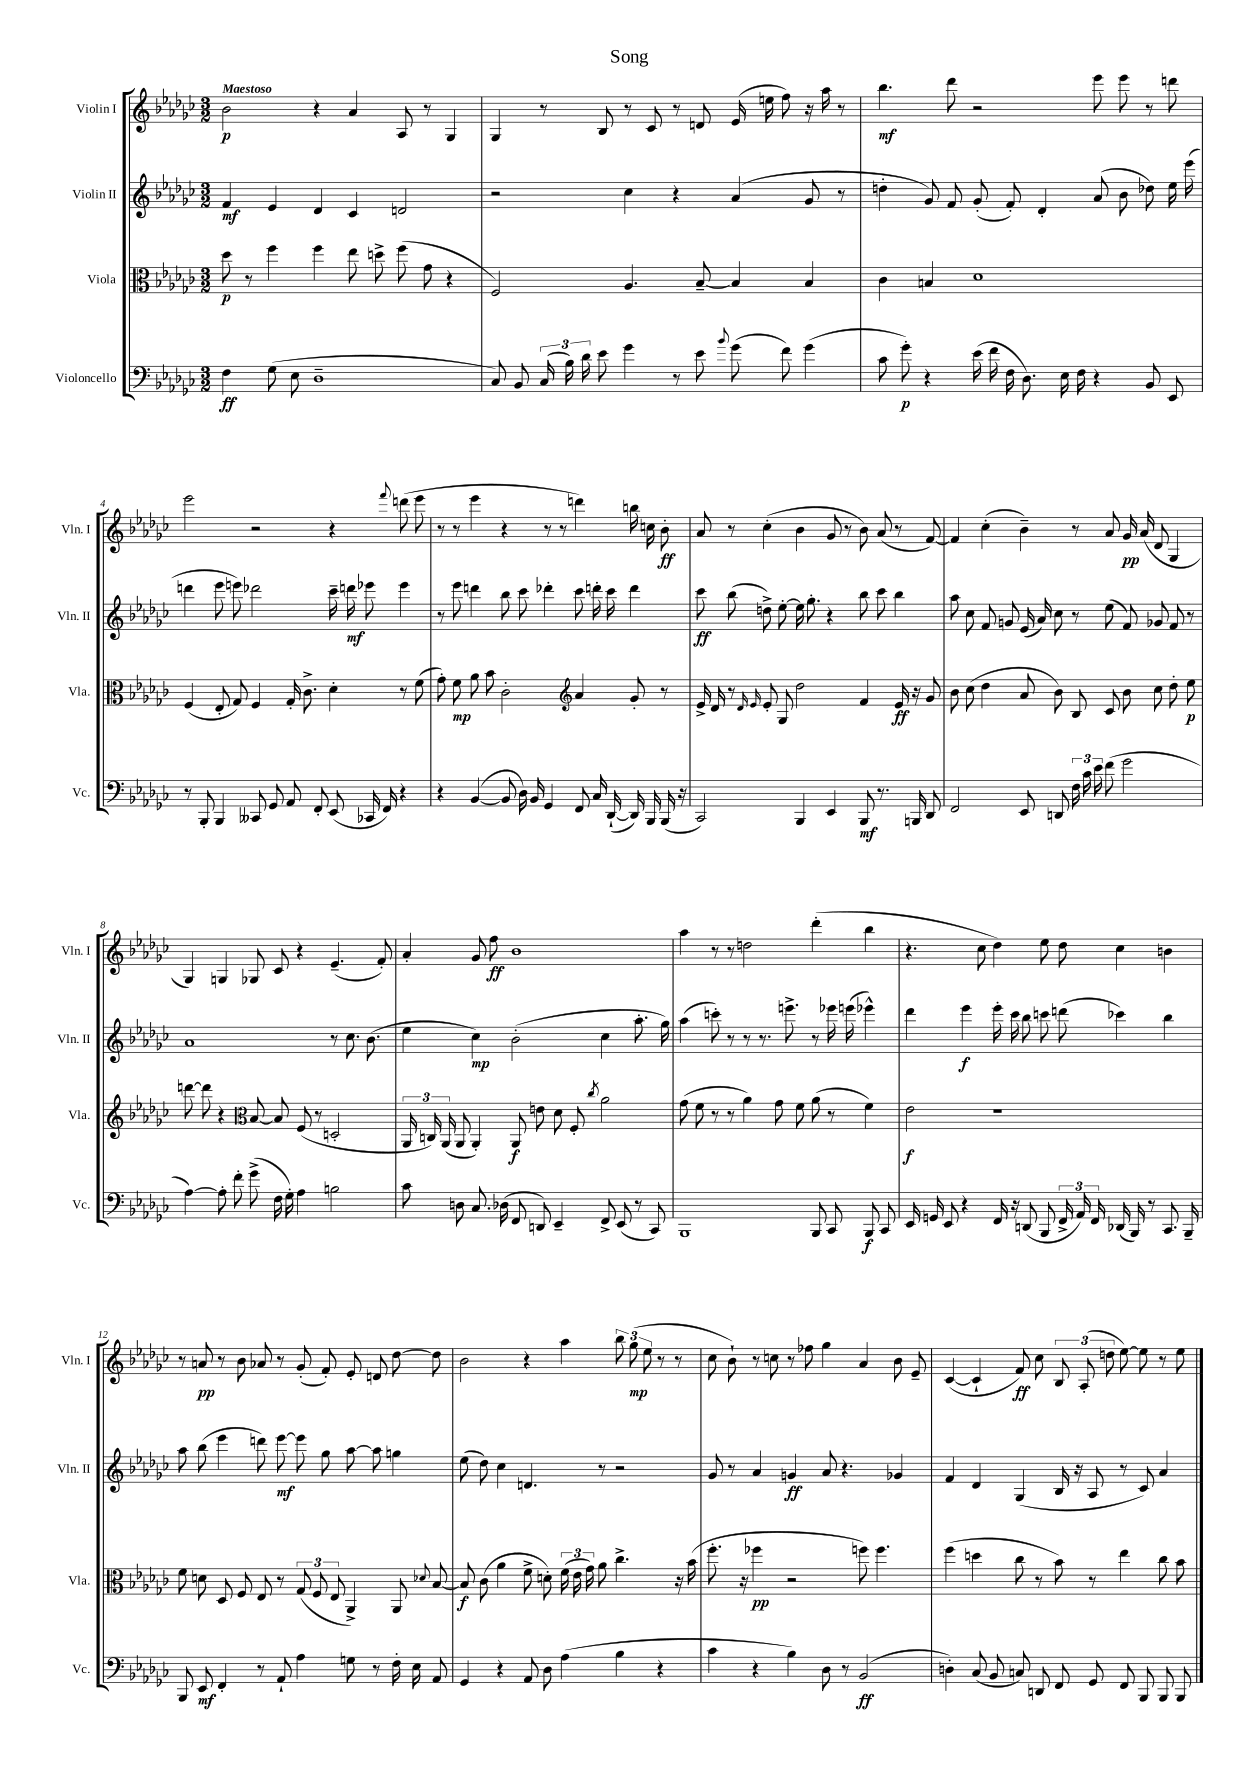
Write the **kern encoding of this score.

**kern	**dynam	**kern	**dynam	**kern	**dynam	**kern	**dynam
*part4	*part4	*part3	*part3	*part2	*part2	*part1	*part1
*staff4	*staff4	*staff3	*staff3	*staff2	*staff2	*staff1	*staff1
*I"Violoncello	*	*I"Viola	*	*I"Violin II	*	*I"Violin I	*
*I'Vc.	*	*I'Vla.	*	*I'Vln. II	*	*I'Vln. I	*
*clefF4	*	*clefC3	*	*clefG2	*	*clefG2	*
*k[b-e-a-d-g-c-]	*	*k[b-e-a-d-g-c-]	*	*k[b-e-a-d-g-c-]	*	*k[b-e-a-d-g-c-]	*
*M3/2	*	*M3/2	*	*M3/2	*	*M3/2	*
=1	=1	=1	=1	=1	=1	=1	=1
!	!	!	!	!	!	!LO:TX:a:B:t=Maestoso	!
4F\	ff	8dd-\	p	4f/	mf	2b-\	p
.	.	8r	.	.	.	.	.
(8G-\	.	4ff\	.	4e-/	.	.	.
8E-\	.	.	.	.	.	.	.
1D-~	.	4ff\	.	4d-/	.	4r	.
.	.	8ee-\	.	4c-/	.	4a-/	.
.	.	8ddn^\	.	.	.	.	.
.	.	(8ff\	.	2dn/	.	8A-/	.
.	.	8g-\	.	.	.	8r	.
.	.	4r	.	.	.	4G-/	.
=2	=2	=2	=2	=2	=2	=2	=2
8C-/)	.	2F/)	.	2r	.	4G-/	.
8BB-/	.	.	.	.	.	.	.
(24C-/	.	.	.	.	.	8r	.
24B-\)	.	.	.	.	.	.	.
24d-\	.	.	.	.	.	.	.
8e-\	.	.	.	.	.	8B-/	.
4g-\	.	4.A-/	.	4cc-\	.	8r	.
.	.	.	.	.	.	8c-/	.
8r	.	.	.	4r	.	8r	.
8e-\	.	[8B-~/	.	.	.	8dn/	.
8qqb-/	.	.	.	.	.	.	.
(8g-\	.	4B-/]	.	(4a-/	.	(16e-/	.
.	.	.	.	.	.	16een\	.
8f\)	.	.	.	.	.	8ff\)	.
(4g-\	.	4B-/	.	8g-/	.	16r	.
.	.	.	.	.	.	16aa-\	.
.	.	.	.	8r	.	8r	.
=3	=3	=3	=3	=3	=3	=3	=3
8c-\	.	4c-\	.	4ddn'\	.	4.bb-\	mf
8g-'\)	p	.	.	.	.	.	.
4r	.	4Bn/	.	8g-/)	.	.	.
.	.	.	.	8f/	.	8ddd-\	.
(16e-\	.	1d-	.	(8g-'/	.	2r	.
16f\	.	.	.	.	.	.	.
16F\	.	.	.	8f'/)	.	.	.
8.D-\)	.	.	.	.	.	.	.
.	.	.	.	4d-'/	.	.	.
16E-\	.	.	.	.	.	.	.
16F\	.	.	.	.	.	.	.
4r	.	.	.	(8a-/	.	8eee-\	.
.	.	.	.	8b-\	.	8eee-\	.
8BB-/	.	.	.	8dd-X\)	.	8r	.
8EE-/	.	.	.	16ee-\	.	8dddn\	.
.	.	.	.	(16eee-\	.	.	.
!!LO:LB:g=z
=4	=4	=4	=4	=4	=4	=4	=4
8r	.	(4F/	.	4dddn\	.	2eee-\	.
8BBB-'/	.	.	.	.	.	.	.
4BBB-/	.	8E-'/	.	8eee-\	.	.	.
.	.	8G-/)	.	8eeen\)	.	.	.
8CC--X/	.	4F/	.	2ddd-X\	.	2r	.
8GG-/	.	.	.	.	.	.	.
8AA-/	.	16G-'/	.	.	.	.	.
.	.	8.c-^\	.	.	.	.	.
8FF'/	.	.	.	.	.	.	.
(8EE-/	.	4d-'\	.	16ccc-~\	.	4r	.
.	.	.	.	16dddn\	mf	.	.
16CC-X/	.	.	.	8eee-X\	.	.	.
16FF/)	.	.	.	.	.	.	.
.	.	.	.	.	.	8qqfff/	.
4r	.	8r	.	4eee-\	.	(8dddn\	.
.	.	(8f\	.	.	.	8eee-\	.
=5	=5	=5	=5	=5	=5	=5	=5
4r	.	8g-'\)	.	8r	.	8r	.
.	.	8f\	mp	8eee-\	.	8r	.
([4BB-/	.	8a-\	.	4dddn\	.	4eee-\	.
.	.	8b-\	.	.	.	.	.
8BB-/]	.	2c-'\	.	8bb-\	.	4r	.
16D-\)	.	.	.	8ccc-\	.	.	.
16BB-/	.	.	.	.	.	.	.
4GG-/	.	.	.	4ddd-X'\	.	8r	.
.	.	.	.	.	.	8r	.
*	*	*clefG2	*	*	*	*	*
8FF/	.	4a-/	.	8ccc-\	.	4dddn\)	.
16C-/	.	.	.	16dddn'\	.	.	.
([16DD-`/	.	.	.	16ccc-\	.	.	.
16DD-/])	.	8g-'/	.	4ddd\	.	16bbn\	.
16BBB-/	.	.	.	.	.	16ccn\	.
(16BBB-/	.	8r	.	.	.	8b-'\	ff
16r	.	.	.	.	.	.	.
=6	=6	=6	=6	=6	=6	=6	=6
2CC-/)	.	16e-^/	.	8ccc-\	ff	8a-/	.
.	.	16d-/	.	.	.	.	.
.	.	8r	.	(8bb-\	.	8r	.
.	.	16qqd-/	.	.	.	.	.
.	.	16qqe-/	.	.	.	.	.
.	.	8e-'/	.	8ddn^\)	.	(4cc-'\	.
.	.	8G-/	.	[8ee-'\	.	.	.
4BBB-/	.	2dd-\	.	16ee-\]	.	4b-\	.
.	.	.	.	8.gg-'\	.	.	.
4EE-/	.	.	.	4r	.	8g-/	.
.	.	.	.	.	.	8r	.
8BBB-/	mf	4f/	.	8bb-\	.	8b-\)	.
8.r	.	.	.	8ccc-\	.	(8a-/	.
.	.	16e-/	ff	4bb-\	.	8r	.
16BBBn/	.	16r	.	.	.	.	.
8DD-/	.	8g-/	.	.	.	[8f/)	.
=7	=7	=7	=7	=7	=7	=7	=7
2FF/	.	8b-\	.	8aa-\	.	4f/]	.
.	.	(8cc-\	.	8cc-\	.	.	.
.	.	4dd-\	.	8f/	.	(4cc-'\	.
.	.	.	.	8gn/	.	.	.
8EE-/	.	8a-/	.	(16e-/	.	4b-~\)	.
.	.	.	.	16a-/)	.	.	.
8DDn/	.	8b-\)	.	8cc-\	.	.	.
24F\	.	8B-/	.	8r	.	8r	.
24c-\	.	.	.	.	.	.	.
24e-\	.	.	.	.	.	.	.
(8f\	.	8c-/	.	(8ee-\	.	8a-/	.
2g-\	.	8b-\	.	8f/)	.	16g-/	pp
.	.	.	.	.	.	(16a-/	.
.	.	8cc-\	.	8g-X/	.	8d-/	.
.	.	8dd-'\	.	8f/	.	4G-/	.
.	.	8ee-\	p	8r	.	.	.
!!LO:LB:g=z
=8	=8	=8	=8	=8	=8	=8	=8
[4A-\)	.	[8dddn\	.	1a-	.	4G-/)	.
.	.	8ddd\]	.	.	.	.	.
8A-'\]	.	4r	.	.	.	4Gn/	.
8f'\	.	.	.	.	.	.	.
*	*	*clefC3	*	*	*	*	*
(8g-^\	.	[8B-/	.	.	.	8G-X/	.
16F\	.	8B-/]	.	.	.	8c-/	.
16G-'\)	.	.	.	.	.	.	.
4A-\	.	(8F/	.	.	.	4r	.
.	.	8r	.	.	.	.	.
2Bn\	.	2Dn'/	.	8r	.	(4.e-~/	.
.	.	.	.	8.cc-\	.	.	.
.	.	.	.	(8.b-\	.	.	.
.	.	.	.	.	.	8f'/)	.
=9	=9	=9	=9	=9	=9	=9	=9
8c-\	.	24AA-/	.	4ee-\	.	4a-'/	.
.	.	24Cn/)	.	.	.	.	.
.	.	(24AA-/	.	.	.	.	.
8Dn\	.	8AA-/	.	.	.	.	.
8.C-/	.	4AA-'/)	.	4cc-\)	mp	8g-/	.
.	.	.	.	.	.	8ff\	ff
(16D-X\	.	.	.	.	.	.	.
8FF/	.	8AA-/	f	(2b-'\	.	1b-	.
8DDn/)	.	8en\	.	.	.	.	.
4EE-~/	.	8d-\	.	.	.	.	.
.	.	8F'/	.	.	.	.	.
.	.	8qcc-/	.	.	.	.	.
8FF^/	.	2a-\	.	4cc-\	.	.	.
(8EE-/	.	.	.	.	.	.	.
8r	.	.	.	8.aa-'\	.	.	.
8CC-/)	.	.	.	.	.	.	.
.	.	.	.	16gg-\)	.	.	.
=10	=10	=10	=10	=10	=10	=10	=10
1BBB-	.	(8g-\	.	(4aa-\	.	4aa-\	.
.	.	8f\	.	.	.	.	.
.	.	8r	.	8cccn'\)	.	8r	.
.	.	8r	.	8r	.	8r	.
.	.	4a-\)	.	8r	.	2ddn\	.
.	.	.	.	8.r	.	.	.
.	.	8g-\	.	.	.	.	.
.	.	.	.	8.eeen^\	.	.	.
.	.	8f\	.	.	.	.	.
8BBB-/	.	(8a-\	.	8r	.	(4ddd-'\	.
8CC-/	.	8r	.	16eee-X\	.	.	.
.	.	.	.	(16eeen\	.	.	.
8BBB-/	f	4f\)	.	4eee-X^^\)	.	4bb-\	.
8CC-/	.	.	.	.	.	.	.
=11	=11	=11	=11	=11	=11	=11	=11
16EE-/	.	2e-\	f	4ddd-\	.	4.r	.
16GGn/	.	.	.	.	.	.	.
8EE-/	.	.	.	.	.	.	.
4r	.	.	.	4eee-\	f	.	.
.	.	.	.	.	.	8cc-\	.
16FF/	.	1r	.	16eee-'\	.	4dd-\)	.
16r	.	.	.	16ccc-\	.	.	.
(8DDn/	.	.	.	8bb-\	.	.	.
8BBB-/	.	.	.	8cccn\	.	8ee-\	.
24FF^/	.	.	.	(8dddn\	.	8dd-\	.
24AA-/)	.	.	.	.	.	.	.
24FF/	.	.	.	.	.	.	.
(16DD-X/	.	.	.	4ccc-X\)	.	4cc-\	.
16BBB-/)	.	.	.	.	.	.	.
8r	.	.	.	.	.	.	.
8.CC-/	.	.	.	4bb-\	.	4bn\	.
16BBB-~/	.	.	.	.	.	.	.
!!LO:LB:g=z
=12	=12	=12	=12	=12	=12	=12	=12
8BBB-/	.	8f\	.	8aa-\	.	8r	.
8EE-/	mf	8dn\	.	(8bb-\	.	8an/	pp
4FF'/	.	8D-/	.	4eee-\	.	8r	.
.	.	8F/	.	.	.	8b-\	.
8r	.	8E-/	.	8dddn\)	.	8a-X/	.
8AA-`/	.	8r	.	[8eee-\	mf	8r	.
4A-\	.	(12G-/	.	8eee-\]	.	(8g-'/	.
.	.	12F/	.	.	.	.	.
.	.	.	.	8gg-\	.	8f'/)	.
.	.	12E-/	.	.	.	.	.
8Gn\	.	4AA-^/)	.	[8aa-\	.	8e-'/	.
8r	.	.	.	8aa-\]	.	8dn/	.
16F'\	.	8AA-/	.	4ggn\	.	[8dd-\	.
16E-\	.	.	.	.	.	.	.
.	.	8qqd-X/	.	.	.	.	.
8AA-/	.	[8B-/	.	.	.	8dd-\]	.
=13	=13	=13	=13	=13	=13	=13	=13
4GG-/	.	8B-/]	f	(8ee-\	.	2b-\	.
.	.	(8c-\	.	8dd-\)	.	.	.
4r	.	4a-\	.	4cc-\	.	.	.
8AA-/	.	8f^\	.	4.dn/	.	4r	.
8D-\	.	8dn'\)	.	.	.	.	.
(4A-\	.	(24f\	.	.	.	4aa-\	.
.	.	24e-\	.	.	.	.	.
.	.	24g-\)	.	.	.	.	.
.	.	8a-\	.	8r	.	.	.
4B-\	.	4.cc-^\	.	2r	.	12bb-\	.
.	.	.	.	.	.	(12gg-\	mp
.	.	.	.	.	.	12ee-\	.
4r	.	.	.	.	.	8r	.
.	.	16r	.	.	.	8r	.
.	.	(16b-\	.	.	.	.	.
=14	=14	=14	=14	=14	=14	=14	=14
4c-\	.	8.ff'\	.	8g-/	.	8cc-\	.
.	.	.	.	8r	.	8b-`\)	.
.	.	16r	.	.	.	.	.
4r	.	4ff-X\	pp	4a-/	.	8r	.
.	.	.	.	.	.	8ccn\	.
4B-\)	.	2r	.	4gn/	ff	8r	.
.	.	.	.	.	.	8ff-X\	.
8D-\	.	.	.	8a-/	.	4gg-\	.
8r	.	.	.	4.r	.	.	.
(2BB-/	ff	8ffn\)	.	.	.	4a-/	.
.	.	4.ff\	.	.	.	.	.
.	.	.	.	4g-X/	.	8b-\	.
.	.	.	.	.	.	8e-~/	.
=15	=15	=15	=15	=15	=15	=15	=15
4Dn'\)	.	(4ff\	.	4f/	.	([4c-/	.
(8C-/	.	4ddn\	.	4d-/	.	4c-`/]	.
8BB-/	.	.	.	.	.	.	.
8Cn/)	.	8cc-\	.	(4G-/	.	8f/)	ff
8DDn/	.	8r	.	.	.	8cc-\	.
8FF/	.	8b-\)	.	16B-/	.	12B-/	.
.	.	.	.	16r	.	.	.
.	.	.	.	.	.	(12A-'/	.
8GG-/	.	8r	.	8A-/	.	.	.
.	.	.	.	.	.	12ddn\	.
8FF/	.	4ee-\	.	8r	.	[8ee-\)	.
8BBB-/	.	.	.	8c-/)	.	8ee-\]	.
8BBB-/	.	8cc-\	.	4a-/	.	8r	.
8BBB-/	.	8b-\	.	.	.	8ee-\	.
==	==	==	==	==	==	==	==
*-	*-	*-	*-	*-	*-	*-	*-
